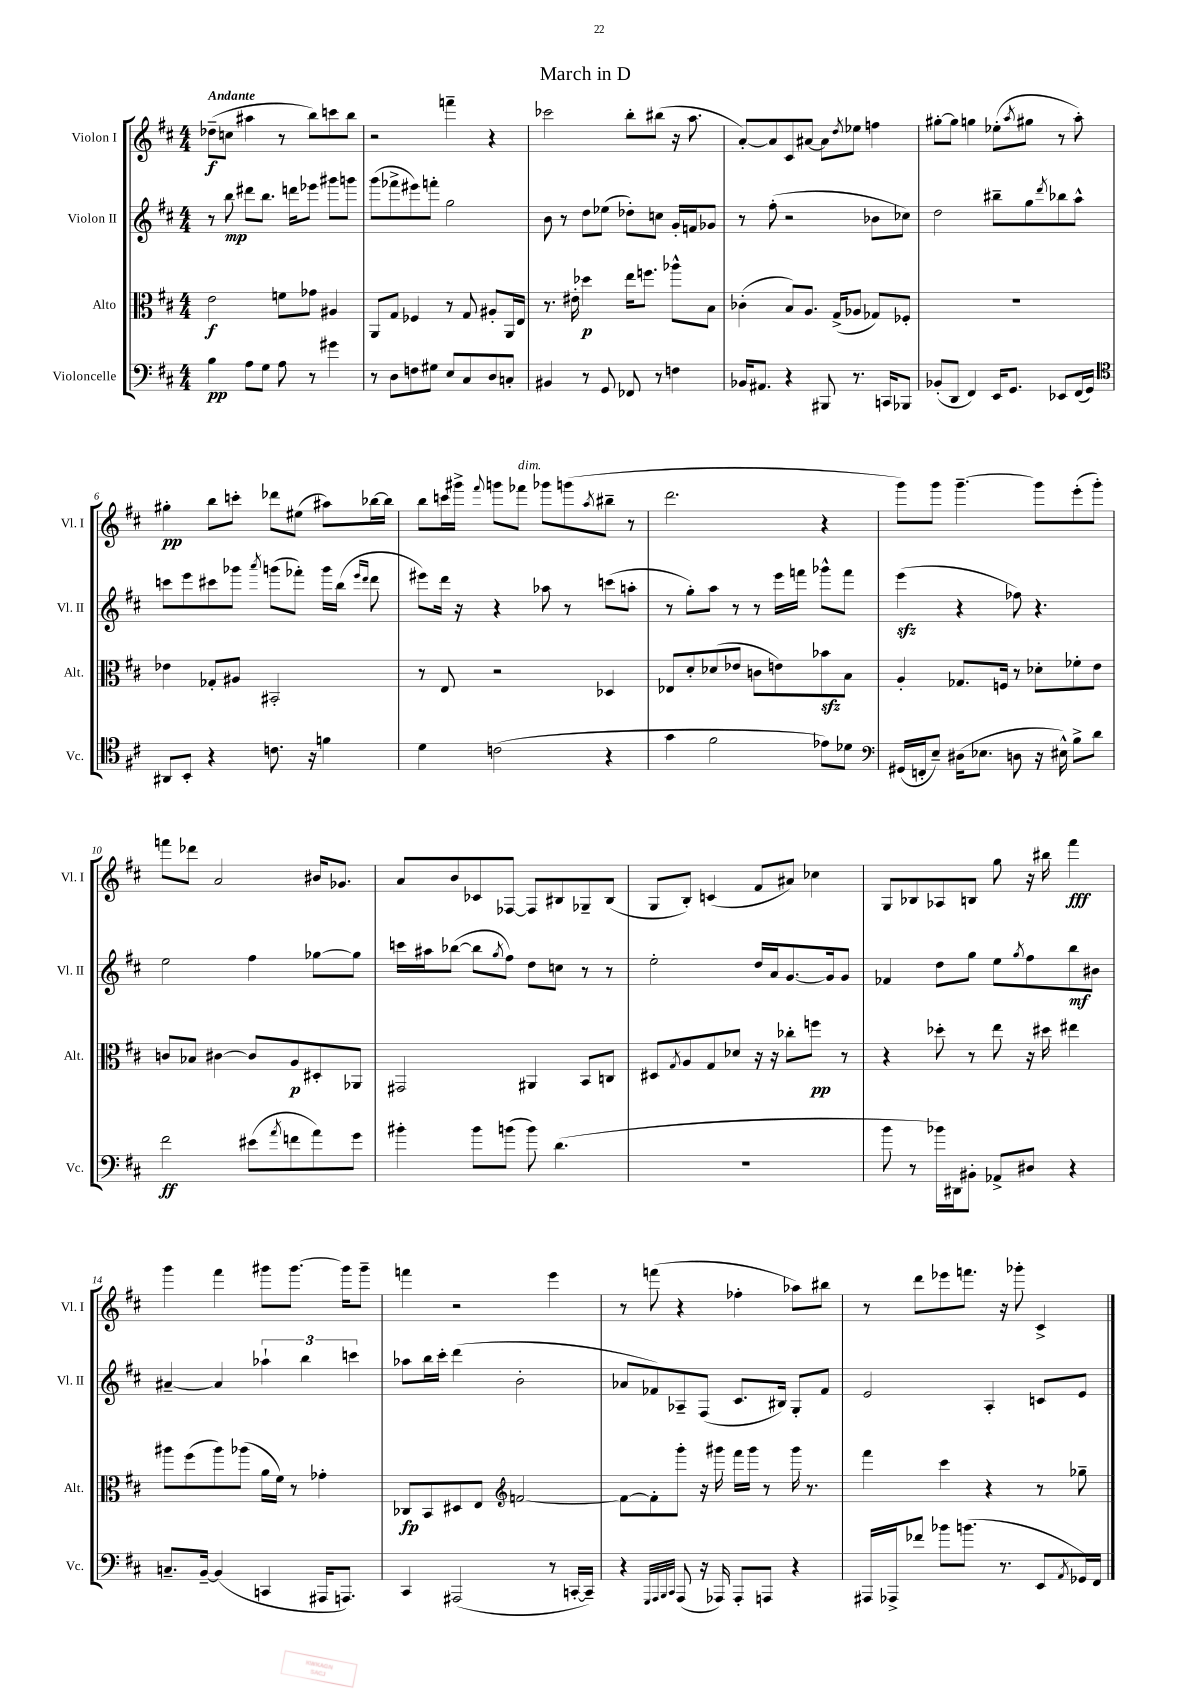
\header { title = "March in D" }
<<
\new StaffGroup <<
\new Staff = "s0" \with { instrumentName = "Violon I" shortInstrumentName = "Vl. I" } {
    \clef treble \key d \major \numericTimeSignature \time 4/4 \tempo "Andante"
    des''8--\f( c''8 ais''4 r8 b''8) c'''8 b''8 |
    r2 f'''4-- r4 |
    ces'''2 b''8-. bis''8( r16 a''8. |
    a'8~-.) a'8 cis'8 ais'8~ ais'8 \acciaccatura { d''8 } ees''8 f''4 |
    gis''8~-. gis''8 g''4 ees''8-.( \acciaccatura { a''8 } gis''8 r8 a''8-.) |
    gis''4-.\pp b''8 c'''8-. des'''8 eis''8( ais''8) bes''16~ bes''16 |
    b''8 c'''16 gis'''16-> \appoggiatura { fis'''8 } g'''8 fes'''8^\markup { \italic "dim." } ges'''8 g'''8( \acciaccatura { a''8 } bis''8-- r8 |
    d'''2. r4 |
    g'''8) g'''8 g'''4.~-- g'''8 e'''8-.( g'''8-.) |
    f'''8 des'''8 a'2 bis'16 ges'8. |
    a'8 b'8 ces'8 fes8~ fes8 bis8 ges8-- bis8( |
    g8 b8-.) c'4( fis'8 ais'8) ces''4 |
    g8 bes8 aes8 b8 g''8 r16 bis''16 fis'''4\fff |
    g'''4 fis'''4 gis'''8 gis'''8.~ gis'''16 gis'''8-- |
    f'''4 r2 e'''4 |
    r8 f'''8( r4 fes''4-. aes''8) bis''8 |
    r8 d'''8 ees'''8 f'''8. r16 ges'''8-. cis'4-> \bar "|." |
}
\new Staff = "s1" \with { instrumentName = "Violon II" shortInstrumentName = "Vl. II" } {
    \clef treble \key d \major \numericTimeSignature \time 4/4
    r8 b''8\mp dis'''8 b''8. d'''16 ees'''8 gis'''8 g'''8 |
    g'''8( fes'''8-> eis'''8) f'''8-. g''2 |
    b'8 r8 d''8 ees''8( des''8-.) c''8 g'16-. f'16 ges'8 |
    r8 fis''8-.( r2 bes'8 ces''8) |
    d''2 bis''8-- g''8 \acciaccatura { d'''8 } bes''8 a''8-^ |
    c'''8 e'''8 cis'''8 ges'''8 \acciaccatura { a'''8 } g'''8( fes'''8-.) g'''16 b''16( \grace { e'''16 d'''16 } d'''8 |
    eis'''8) d'''16 r16 r4 aes''8 r8 c'''8( a''8-. |
    r8 g''8-.) a''8 r8 r8 e'''16 f'''16 ges'''8-^ f'''8 |
    e'''4\sfz( r4 fes''8) r4. |
    e''2 fis''4 ges''8~ ges''8 |
    c'''16 ais''16 bes''8~( bes''8 \acciaccatura { g''8 } fis''8) d''8 c''8 r8 r8 |
    e''2-. d''16 a'16 g'8.~ g'16 g'8 |
    fes'4 d''8 g''8 e''8 \acciaccatura { g''8 } fis''8 b''8\mf bis'8 |
    ais'4~-- ais'4 \tuplet 3/2 { aes''4-! b''4 c'''4 } |
    aes''8 b''16 cis'''16-. d'''4( b'2-. |
    aes'8 fes'8) aes8-- fis8( cis'8. bis16) g8-. fes'8 |
    e'2 a4-. c'8 e'8 \bar "|." |
}
\new Staff = "s2" \with { instrumentName = "Alto" shortInstrumentName = "Alt." } {
    \clef alto \key d \major \numericTimeSignature \time 4/4
    e'2\f f'8 ges'8 ais4 |
    a,8 g8 fes4 r8 g8 ais8-. a,16 e16 |
    r8. eis'16-. des''4\p e''16 f''8. aes''8-^ b8 |
    ces'4-.( b8) a8. g16->( aes8 ges8) fes8-. |
    R1 |
    ees'4 ges8-. ais8 bis,2-. |
    r8 e8 r2 des4 |
    ees8 d'8-. des'8( ees'8 c'8 e'8) bes'8\sfz b8 |
    a4-. ges8. f16 r8 des'8-. fes'8-. e'8 |
    c'8 bes8 cis'4~ cis'8 a8\p dis8-. aes,8 |
    gis,2 ais,4 b,8 c8 |
    dis8 \acciaccatura { g8 } a8 g8 des'8 r16 r16 ces''8-. f''8\pp r8 |
    r4 des''8-. r8 e''8 r16 dis''16 eis''4 |
    ais''8 fis''8( ais''8) aes''8( a'16 fis'16) r8 ges'4-. |
    ces8\fp b,8 dis8 e8 \clef treble f'2~ |
    f'8~ f'8-. g'''8-. r16 gis'''16 fis'''16 gis'''16 r8 gis'''16 r8. |
    fis'''4 cis'''4 r4 r8 ges''8-- \bar "|." |
}
\new Staff = "s3" \with { instrumentName = "Violoncelle" shortInstrumentName = "Vc." } {
    \clef bass \key d \major \numericTimeSignature \time 4/4
    b4\pp a8 g8 a8 r8 gis'4 |
    r8 d8 f8 gis8 e8 cis8 d8 c8-. |
    bis,4 r8 g,8 fes,8 r8 f4 |
    bes,16 ais,8. r4 bis,,8 r8. c,16 bes,,8 |
    bes,8-.( d,8 fis,4) e,16 g,8. ees,8 fis,16( g,16) |
    \clef tenor ais,8 b,8-. r4 c'8. r16 f'4 |
    d'4 c'2( r4 |
    g'4 fis'2 ees'8) des'8 |
    \clef bass gis,16( f,16-. e8--) dis16( ees8. d8 r16 eis16-^) b8-> d'8 |
    fis'2\ff eis'8( \acciaccatura { a'8 } f'8 a'8) g'8 |
    bis'4-. bis'8 b'8( b'8) d'4.( |
    R1 |
    b'8 r8 bes'16) dis,16 bis,8-. aes,8-> dis8 r4 |
    c8.-- b,16~-- b,4( c,4 ais,,16 a,,8.) |
    cis,4 ais,,2( r8 c,16~-. c,16--) |
    r4 \grace { g,,32 a,,32 b,,32 cis,32 } a,,8( r16 aes,,16) aes,,8-. a,,8 r4 |
    ais,,16 aes,,16-> fes'8 bes'8 b'8.( r8. e,8 \acciaccatura { a,8 } ges,16) fis,16 \bar "|." |
}
>>
>>
